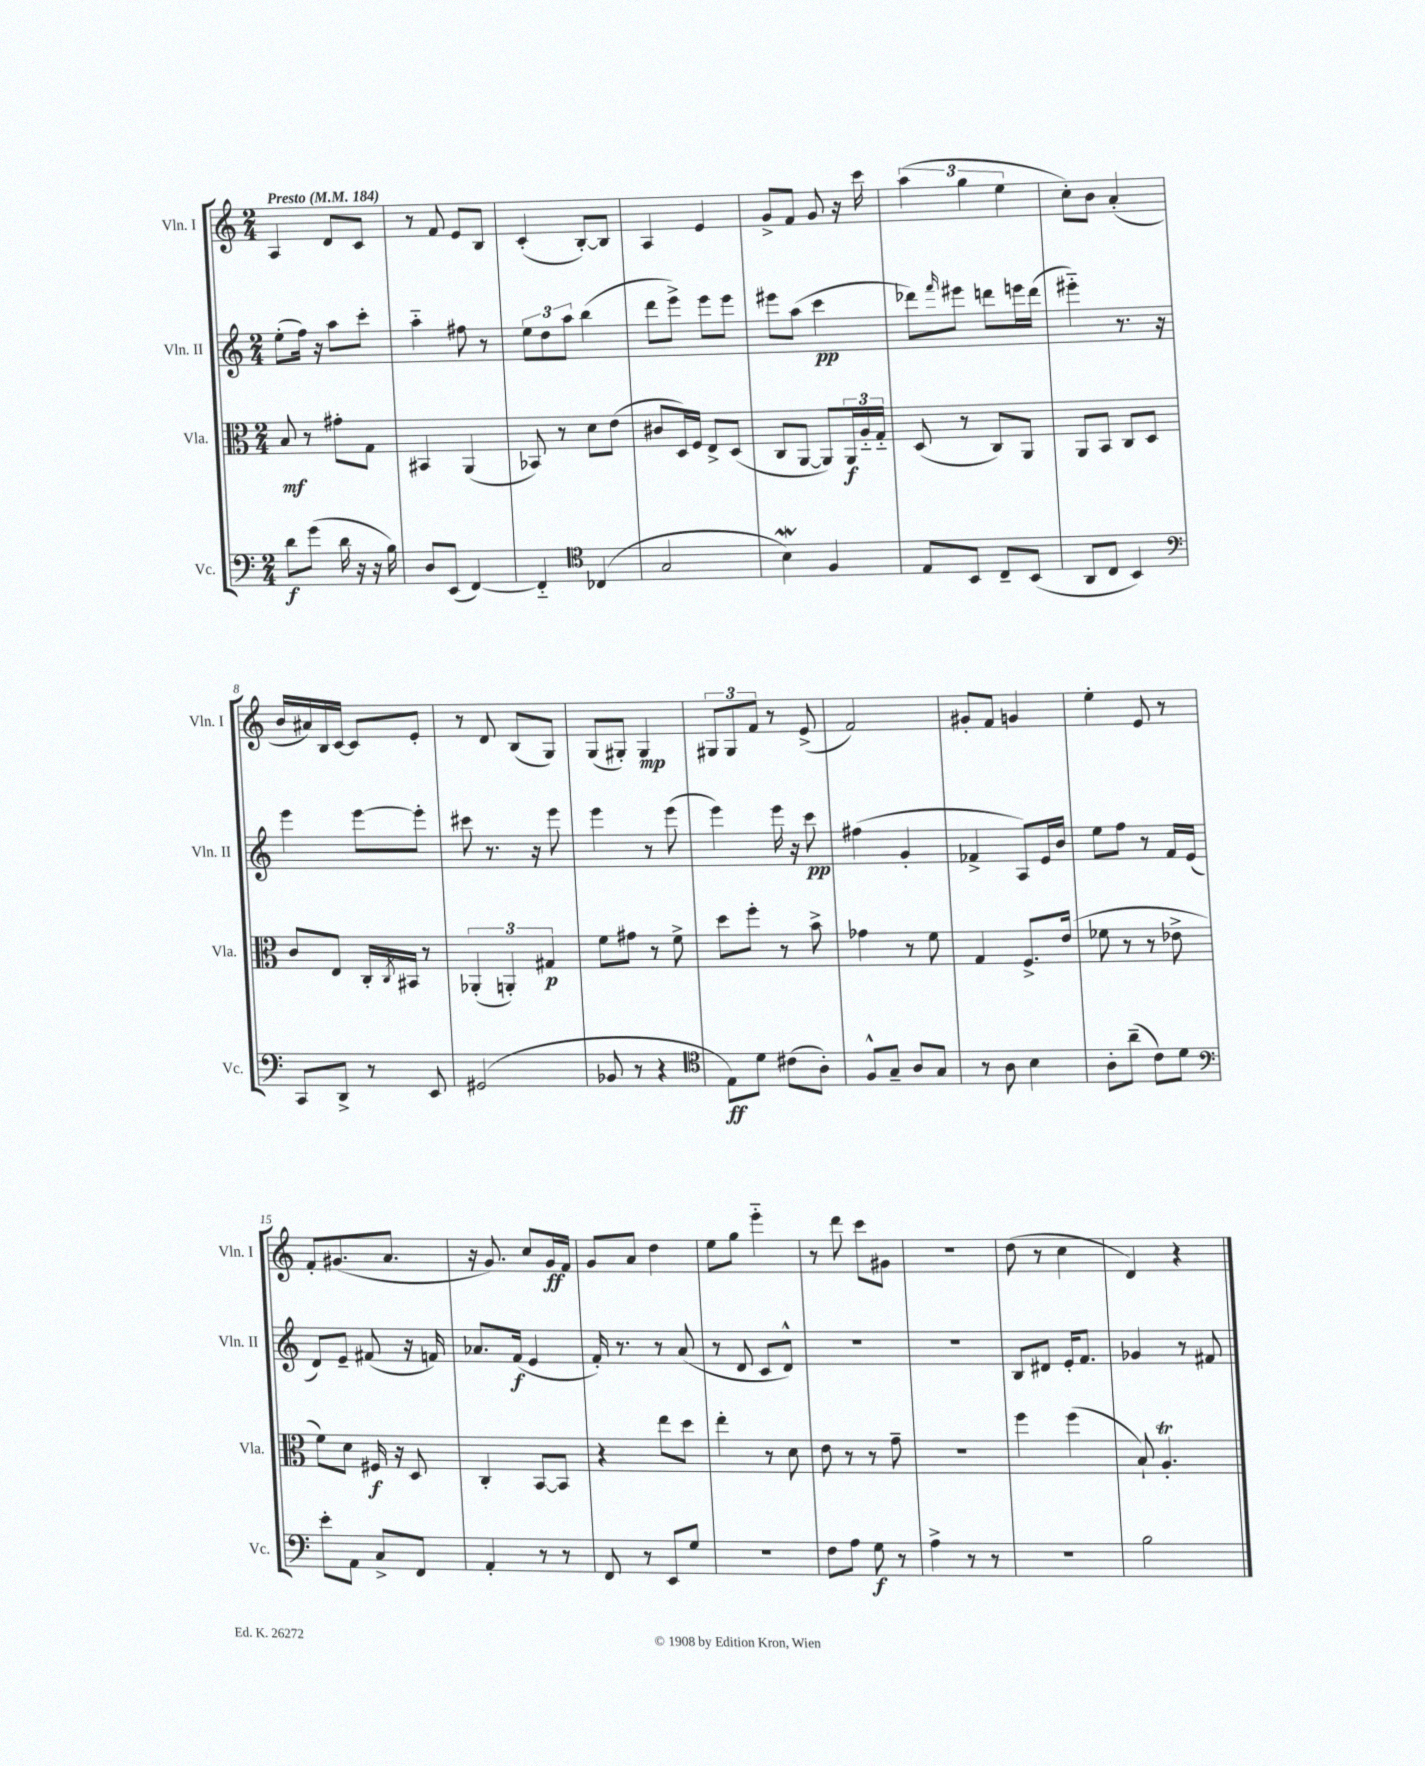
<<
\new StaffGroup <<
\new Staff = "s0" \with { instrumentName = "Vln. I" shortInstrumentName = "Vln. I" } {
    \clef treble \key c \major \numericTimeSignature \time 2/4 \tempo "Presto" 4 = 184
    a4 d'8 c'8 |
    r8 f'8 e'8 b8 |
    c'4-.( b8~-.) b8 |
    a4 e'4 |
    g'8-> f'8 g'8 r16 c'''16 |
    \tuplet 3/2 { a''4( g''4 e''4 } |
    c''8-.) b'8 a'4-.( |
    b'16 ais'16) b16 c'16~ c'8 e'8-. |
    r8 d'8 b8( g8) |
    g8( gis8-.) gis4\mp |
    \tuplet 3/2 { gis8 gis8 f'8 } r8 e'8->( |
    f'2) |
    gis'8-. f'8 g'4 |
    e''4-. e'8 r8 |
    f'8-. gis'8.( a'8. |
    r16 g'8.) c''8 g'16\ff f'16 |
    g'8 a'8 d''4 |
    e''8 g''8 e'''4-_ |
    r8 d'''8 c'''8 gis'8 |
    r2 |
    d''8( r8 c''4 |
    d'4) r4 \bar "|." |
}
\new Staff = "s1" \with { instrumentName = "Vln. II" shortInstrumentName = "Vln. II" } {
    \clef treble \key c \major \numericTimeSignature \time 2/4
    e''8-.( f''16) r16 a''8 c'''8-. |
    a''4-_ fis''8 r8 |
    \tuplet 3/2 { e''8 d''8 a''8 } b''4( |
    d'''8 e'''8->) e'''8 e'''8 |
    eis'''8 a''8( c'''4\pp |
    des'''8) \grace { f'''16 } eis'''8 d'''8 e'''16 d'''16( |
    eis'''4-_) r8. r16 |
    e'''4 e'''8~ e'''8-. |
    cis'''8 r8. r16 e'''8 |
    e'''4 r8 e'''8( |
    e'''4) e'''16 r16 c'''8\pp |
    fis''4( g'4-. |
    fes'4-> a8) e'16 b'16 |
    e''8 f''8 r8 f'16 e'16( |
    d'8) e'8-- fis'8( r16 f'16) |
    aes'8. f'16\f( e'4 |
    f'16-.) r8. r8 a'8( |
    r8 d'8 c'8 d'8-^) |
    R2 |
    R2 |
    b8 dis'8 e'16-. f'8. |
    ges'4 r8 fis'8 \bar "|." |
}
\new Staff = "s2" \with { instrumentName = "Vla." shortInstrumentName = "Vla." } {
    \clef alto \key c \major \numericTimeSignature \time 2/4
    b8\mf r8 gis'8-. g8 |
    bis,4 a,4( |
    bes,8) r8 d'8 e'8( |
    cis'8 d16) f16 e8-> d8( |
    c8 a,8~ a,8) \tuplet 3/2 { a,16\f a16-_ g16-_ } |
    d8( r8 c8) a,8 |
    a,8 b,8 c8 d8 |
    c'8 e8 c16-. \acciaccatura { c8 } bis,16 r8 |
    \tuplet 3/2 { aes,4-.( a,4-.) gis4\p } |
    f'8 gis'8 r8 f'8-> |
    d''8 f''8-. r8 b'8-> |
    ges'4 r8 f'8 |
    g4 f8.-> e'16( |
    fes'8 r8 r8 ees'8-> |
    f'8) d'8 fis16\f r16 d8 |
    c4-. b,8~ b,8 |
    r4 e''8 d''8 |
    e''4-. r8 d'8 |
    e'8 r8 r8 g'8-- |
    R2 |
    f''4 f''4( |
    b8-!) a4.-.\trill \bar "|." |
}
\new Staff = "s3" \with { instrumentName = "Vc." shortInstrumentName = "Vc." } {
    \clef bass \key c \major \numericTimeSignature \time 2/4
    d'8\f g'8( d'16 r16 r16 b16) |
    d8 e,8( f,4~) |
    f,4-_ \clef tenor ces4( |
    g2 |
    b4\mordent) f4 |
    e8 b,8 c8-- b,8( |
    a,8 c8 b,4) |
    \clef bass c,8 d,8-> r8 e,8 |
    gis,2( |
    bes,8 r8 r4 |
    \clef tenor e8\ff) d'8 cis'8( a8-.) |
    f8-^ g8-- a8 g8 |
    r8 a8 b4 |
    a8-. a'8--( c'8) d'8 |
    \clef bass e'8-. a,8 c8-> f,8 |
    a,4-. r8 r8 |
    f,8 r8 e,8 g8 |
    r2 |
    f8 a8 g8\f r8 |
    a4-> r8 r8 |
    r2 |
    b2 \bar "|." |
}
>>
>>
